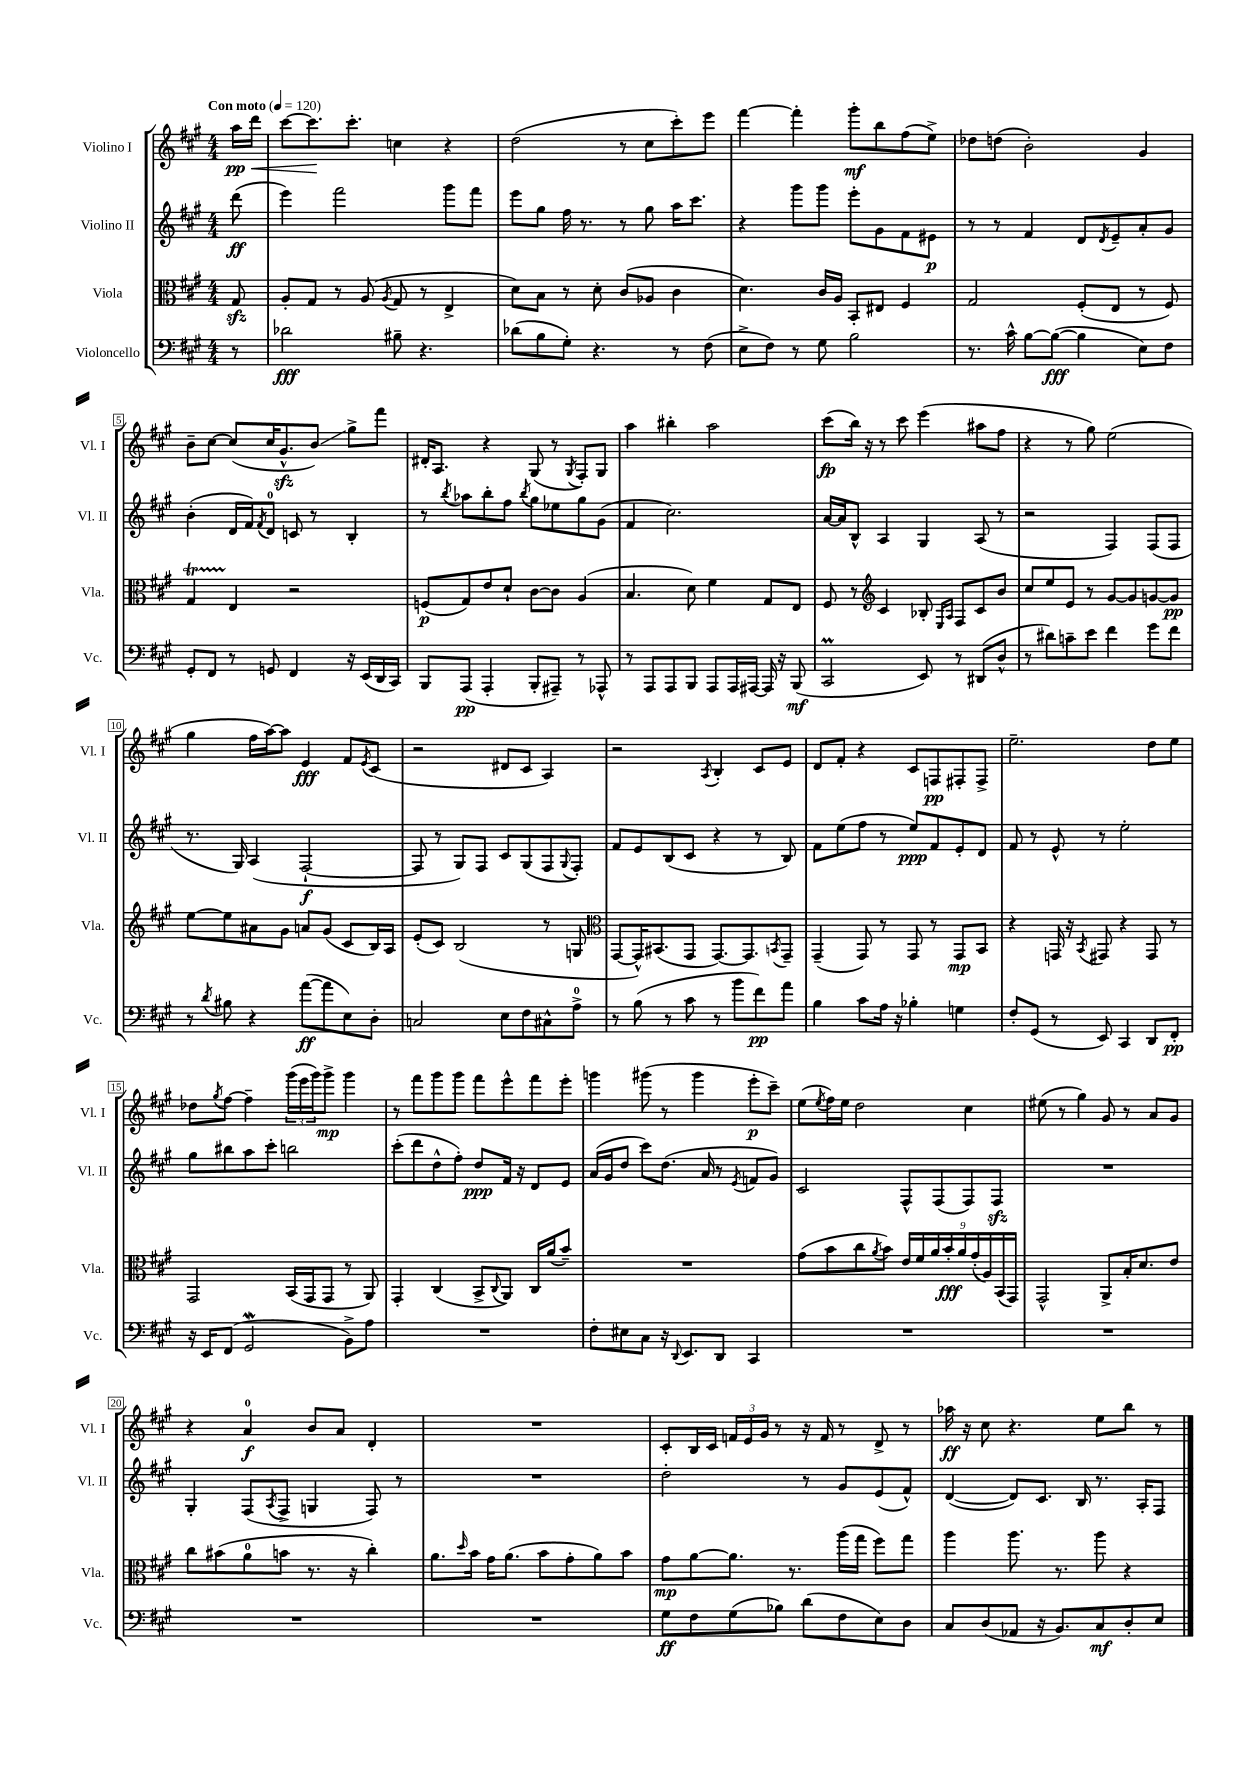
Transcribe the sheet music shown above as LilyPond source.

<<
\new StaffGroup <<
\new Staff = "s0" \with { instrumentName = "Violino I" shortInstrumentName = "Vl. I" } {
    \clef treble \key a \major \numericTimeSignature \time 4/4 \partial 8 \tempo "Con moto" 4 = 120
    a''16\pp\< d'''16 |
    cis'''8~ cis'''8.\! cis'''8.-. c''4 r4 |
    d''2( r8 cis''8 cis'''8-.) e'''8 |
    fis'''4~ fis'''4-. gis'''8-.\mf b''8 fis''8( e''8->) |
    des''8 d''8( b'2-.) gis'4 |
    b'8-- cis''8~ cis''8( cis''16 gis'8.-^\sfz b'8\glissando) gis''8-> fis'''8 |
    dis'16-. a8. r4 gis8( r8 \acciaccatura { gis8 } fis8-.) gis8 |
    a''4 bis''4-. a''2 |
    cis'''8\fp( b''16) r16 r8 cis'''8 e'''4( ais''8 fis''8 |
    r4 r8 gis''8) e''2( |
    gis''4 fis''16 a''16~) a''8 e'4\fff fis'8 \acciaccatura { e'8 } cis'8( |
    r2 dis'8 cis'8 a4) |
    r2 \acciaccatura { a8 } b4-. cis'8 e'8 |
    d'8 fis'8-. r4 cis'8 f8\pp fis8-. fis8-> |
    e''2.-- d''8 e''8 |
    des''8 \acciaccatura { gis''8 } fis''8~ fis''4-- \tuplet 3/2 { gis'''16( e'''16 gis'''16) } gis'''8->\mp gis'''4 |
    r8 fis'''8 gis'''8 gis'''8 fis'''8 e'''8-^ fis'''8 e'''8-. |
    g'''4 gis'''8( r8 gis'''4 e'''8-.\p cis'''8--) |
    e''8( \acciaccatura { e''8 } fis''16) e''16 d''2 cis''4 |
    eis''8( r8 gis''4) gis'8 r8 a'8 gis'8 |
    r4 a'4-0\f b'8 a'8 d'4-. |
    R1 |
    cis'8-. b16 cis'16 \tuplet 3/2 { f'16 e'16 gis'16 } r8 r16 f'16 r8 d'8-> r8 |
    aes''16\ff r16 cis''8 r4. e''8 b''8 r8 \bar "|." |
}
\new Staff = "s1" \with { instrumentName = "Violino II" shortInstrumentName = "Vl. II" } {
    \clef treble \key a \major \numericTimeSignature \time 4/4 \partial 8
    d'''8\ff( |
    e'''4) fis'''2 gis'''8 fis'''8 |
    e'''8 gis''8 fis''16 r8. r8 gis''8 a''16 cis'''8. |
    r4 gis'''8 gis'''8 e'''8-. gis'8 fis'8 eis'8\p |
    r8 r8 fis'4 d'8 \acciaccatura { d'8 } e'8-- a'8-. gis'8 |
    b'4-.( d'16 fis'16) \acciaccatura { fis'8 } d'8-0 c'8 r8 b4-. |
    r8 \acciaccatura { b''8 } aes''8 b''8-. fis''8 \acciaccatura { b''8 } gis''8 ees''8 gis''8 gis'8( |
    fis'4 cis''2.) |
    a'16~ a'16 b8-^ a4 gis4 a8( r8 |
    r2 fis4) fis8( fis8 |
    r8. gis16) a4( fis2~-!\f |
    fis8 r8 gis8) fis8 cis'8 gis8( fis8 \appoggiatura { gis8 } fis8-.) |
    fis'8 e'8 b8( cis'8 r4 r8 b8) |
    fis'8 e''8( fis''8 r8 e''8\ppp) fis'8 e'8-. d'8 |
    fis'8 r8 e'8-^ r8 e''2-. |
    gis''8 bis''8 a''8 cis'''8-. b''2 |
    cis'''8-.( d'''8 d''8-^ fis''8-.) d''8\ppp fis'16 r16 d'8 e'8 |
    a'16( gis'16 d''8 cis'''8) d''8.( a'16 r8 \acciaccatura { e'8 } f'8 gis'8) |
    cis'2 fis8-^ fis8( fis8) fis8\sfz |
    R1 |
    gis4-. fis8( \acciaccatura { a8 } fis8-> g4 fis8) r8 |
    R1 |
    d''2-. r8 gis'8 e'8( fis'8-^) |
    d'4~( d'8) cis'8. b16 r8. a16-. fis8 \bar "|." |
}
\new Staff = "s2" \with { instrumentName = "Viola" shortInstrumentName = "Vla." } {
    \clef alto \key a \major \numericTimeSignature \time 4/4 \partial 8
    gis8\sfz |
    a8-. gis8 r8 a8( \acciaccatura { a8 } gis8 r8 e4-> |
    d'8) b8 r8 d'8-. cis'8( aes8 cis'4 |
    d'4.) cis'16 a16 b,8-. eis8 fis4 |
    gis2 fis8-.( e8 r8 fis8) |
    gis4\startTrillSpan e4\stopTrillSpan r2 |
    f8\p( gis8) e'8 d'8-! cis'8~ cis'8 a4( |
    b4. d'8) fis'4 gis8 e8 |
    fis8 r8 \clef treble cis'4 bes8-. \grace { e16 a16 } fis8 cis'8 b'8 |
    cis''8 e''8 e'8 r8 gis'8~ gis'8 g'8~ g'8\pp |
    e''8~ e''8 ais'8 gis'8 a'8 gis'8( cis'8 b16) a16 |
    e'8-.( cis'8) b2( r8 g8 |
    \clef alto gis,8~ gis,16-^) bis,8.( gis,8 gis,8.~) gis,8. \acciaccatura { b,8 } gis,8-- |
    gis,4--( gis,8) r8 gis,8 r8 gis,8\mp b,8 |
    r4 g,16 r16 \acciaccatura { b,8 } gis,8 r4 gis,8 r8 |
    gis,2 b,16( gis,16 gis,8 r8 a,8) |
    gis,4-. cis4( b,8-> \appoggiatura { cis8 } a,8) cis16 a'16( b'8--) |
    R1 |
    gis'8( b'8 cis''8 \acciaccatura { a'8 } b'8) \tuplet 9/8 { e'16 fis'16 a'16 b'16-.\fff a'16 gis'16-.( a16) b,16( gis,16) } |
    gis,2-^ a,8-> b16-. d'8. e'8 |
    cis''8 bis'8( a'8-0 b'8 r8. r16 cis''4-.) |
    a'8. \grace { d''16 } b'16 gis'16 a'8.( b'8 gis'8-. a'8) b'8 |
    gis'8\mp a'8~ a'8. r8. a''16( gis''16 fis''8) gis''8 |
    a''4 a''8. r8. a''8 r4 \bar "|." |
}
\new Staff = "s3" \with { instrumentName = "Violoncello" shortInstrumentName = "Vc." } {
    \clef bass \key a \major \numericTimeSignature \time 4/4 \partial 8
    r8 |
    des'2\fff bis8-- r4. |
    des'8( b8 gis8-.) r4. r8 fis8( |
    e8-> fis8) r8 gis8 b2 |
    r8. cis'16-^ b8~ b8~\fff( b4 e8) fis8 |
    gis,8-. fis,8 r8 g,8 fis,4 r16 e,16( d,16 cis,16) |
    b,,8 a,,8\pp( a,,4-. b,,8-. ais,,8--) r8 aes,,8-^ |
    r8 a,,8 a,,8 b,,8 a,,8 a,,16 ais,,16~ ais,,16 r16 b,,8\mf( |
    cis,2\prall e,8) r8 dis,8( d8-^ |
    r8 dis'8) c'8-- e'8 fis'4 gis'8 fis'8 |
    r8 \acciaccatura { d'8 } bis8 r4 a'8~\ff( a'8 e8) d8-. |
    c2 e8 fis8 cis8-^ a8-0-> |
    r8 b8( r8 cis'8 r8 b'8 fis'8\pp) a'8 |
    b4 cis'8 a16 r16 bes4-. g4 |
    fis8-. gis,8( r8 e,8) cis,4 d,8 fis,8-.\pp |
    r16 e,16 fis,8( gis,2\mordent b,8->) a8 |
    R1 |
    fis8-. eis8 cis8 r16 \appoggiatura { d,8 } e,8. d,8 cis,4 |
    R1 |
    R1 |
    R1 |
    R1 |
    gis8\ff fis8 gis8( bes8) d'8( fis8 e8) d8 |
    cis8 d8( aes,8 r16 b,8.) cis8\mf d8-. e8 \bar "|." |
}
>>
>>
\layout { \context { \Score \override BarNumber.stencil = #(make-stencil-boxer 0.1 0.3 ly:text-interface::print) } }
